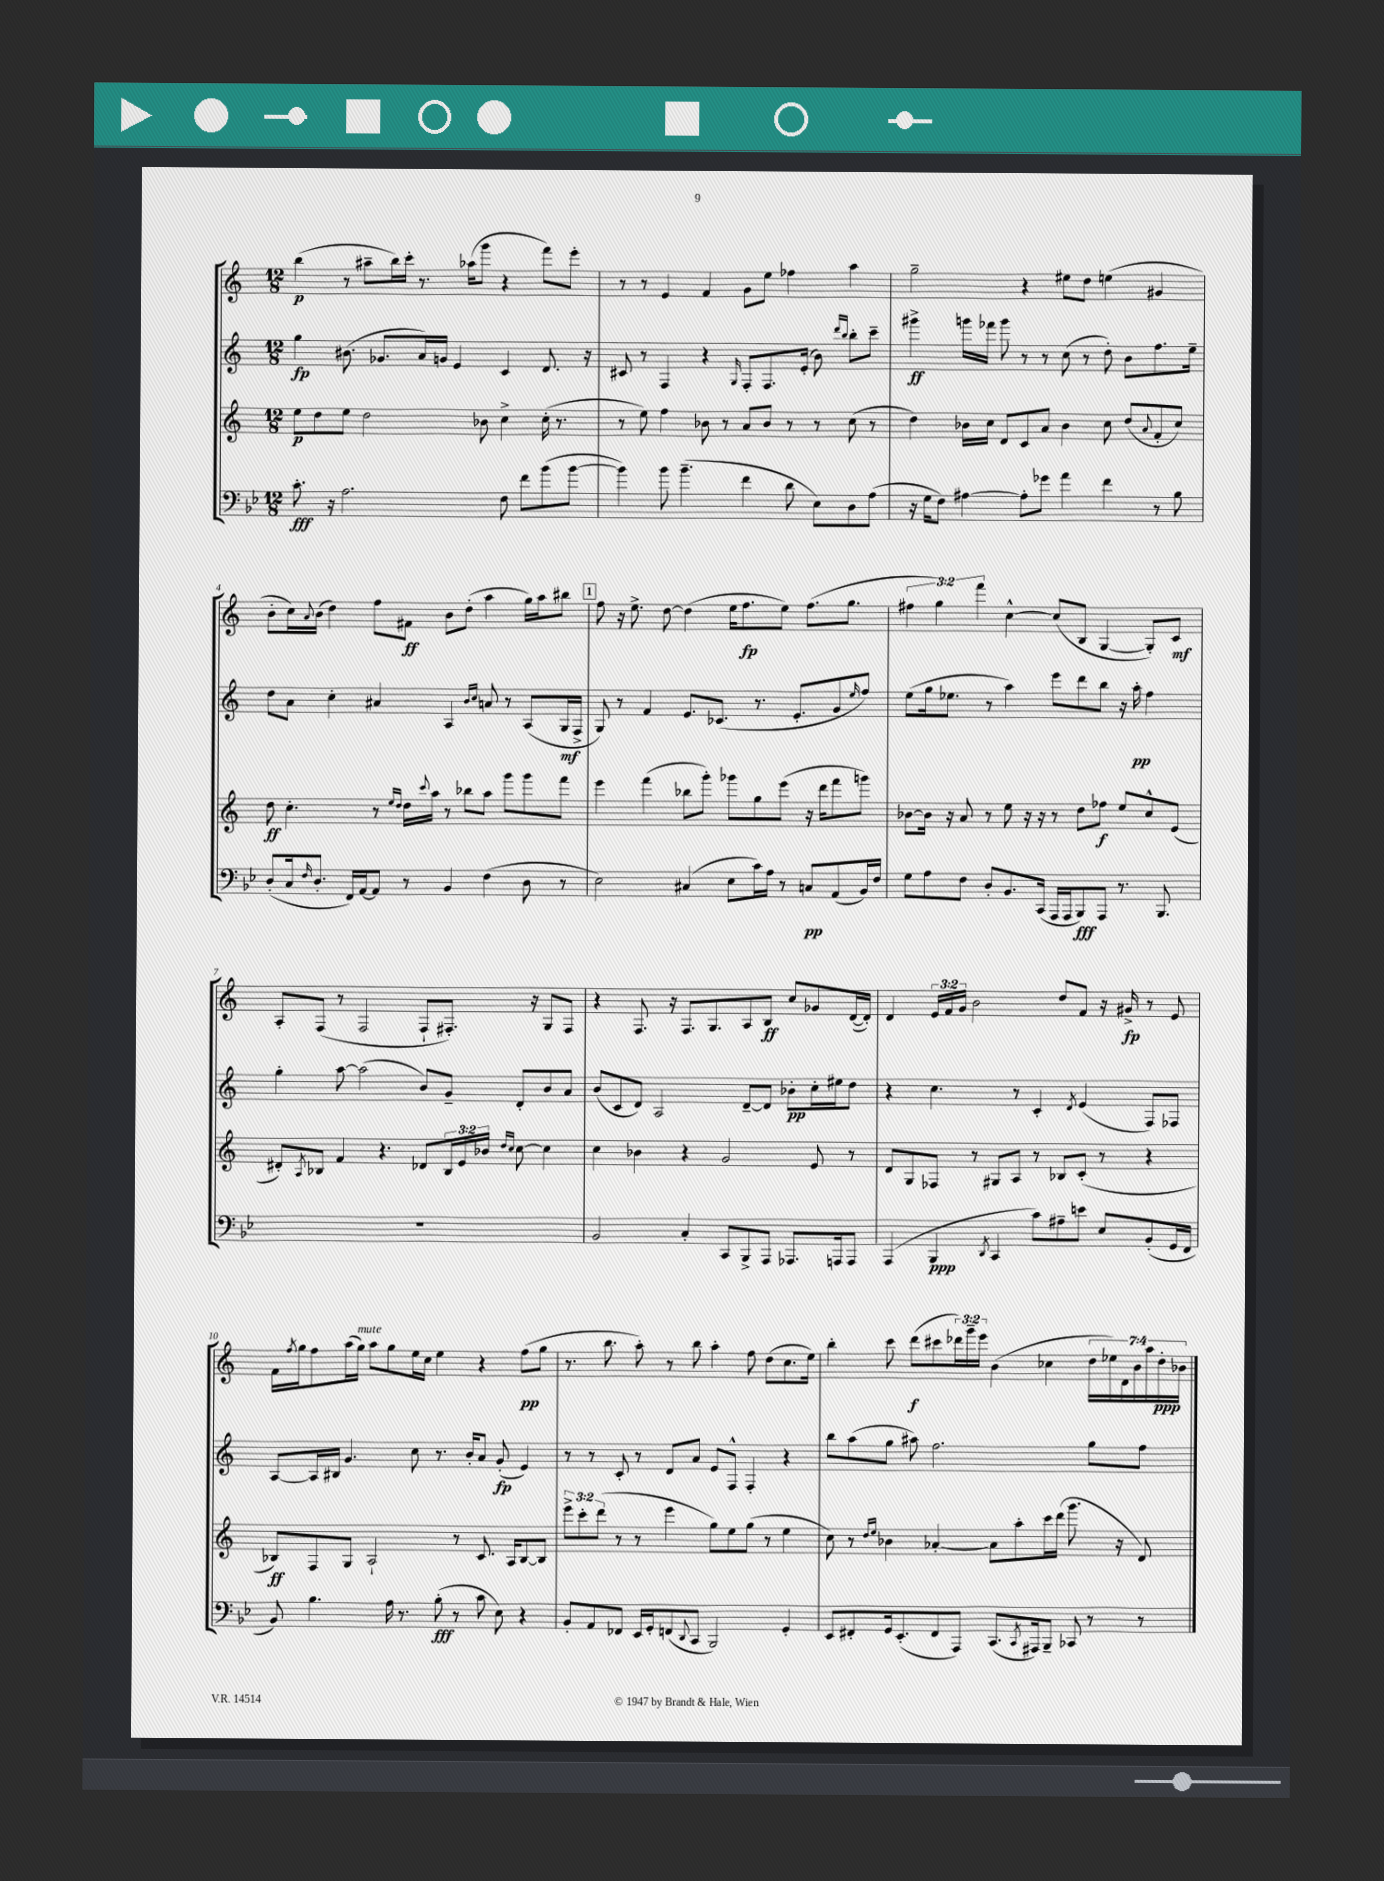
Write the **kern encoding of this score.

**kern	**dynam	**kern	**dynam	**kern	**dynam	**kern	**dynam
*part4	*part4	*part3	*part3	*part2	*part2	*part1	*part1
*staff4	*staff4	*staff3	*staff3	*staff2	*staff2	*staff1	*staff1
*clefF4	*	*clefG2	*	*clefG2	*	*clefG2	*
*k[b-e-]	*	*k[]	*	*k[]	*	*k[]	*
*M12/8	*	*M12/8	*	*M12/8	*	*M12/8	*
=1	=1	=1	=1	=1	=1	=1	=1
8.c'\	fff	8ee\L	p	4gg\	fp	(4bb\	p
.	.	8dd\	.	.	.	.	.
16r	.	.	.	.	.	.	.
2.A\	.	8ee\J	.	(8.b#X\	.	8r	.
.	.	2dd\	.	.	.	8aa#X~\L	.
.	.	.	.	8.g-X/L	.	.	.
.	.	.	.	.	.	16bb\L)	.
.	.	.	.	.	.	16ccc'\JJ	.
.	.	.	.	16a/L)	.	8.r	.
.	.	.	.	16gn/JJ	.	.	.
.	.	.	.	4e/	.	.	.
.	.	.	.	.	.	(16aa-X\KL	.
.	.	8b-X\	.	.	.	8ggg\J	.
8F\	.	4cc^\	.	4c/	.	4r	.
8f\L	.	.	.	.	.	.	.
(8b-\	.	(16cc'\	.	8.d/	.	8fff\L)	.
.	.	8.r	.	.	.	.	.
[8b-\J	.	.	.	.	.	8eee'\J	.
.	.	.	.	16r	.	.	.
=2	=2	=2	=2	=2	=2	=2	=2
4b-\])	.	8r	.	8c#X/	.	8r	.
.	.	8ee\)	.	8r	.	8r	.
8b-\	.	4ff\	.	4F/	.	4e/	.
(4.b-~\	.	.	.	.	.	.	.
.	.	8b-X\	.	4r	.	4f/	.
.	.	8r	.	.	.	.	.
.	.	.	.	16qqG/	.	.	.
4f\	.	8a/L	.	8F'/L	.	8g\L	.
.	.	8b-/J	.	8.F/	.	8ee\J	.
8d\	.	8r	.	.	.	4ff-X\	.
.	.	.	.	(16e'/Jk	.	.	.
8E-\L)	.	8r	.	8b\)	.	.	.
.	.	.	.	16qqddd/LL	.	.	.
.	.	.	.	16qqbb/JJ	.	.	.
8D\	.	(8cc\	.	8bb'\L	.	4aa\	.
(8A\J	.	8r	.	8ccc~\J	.	.	.
=3	=3	=3	=3	=3	=3	=3	=3
16r	.	4dd\)	.	4ggg#X^\	ff	2gg~\	.
16G\KL	.	.	.	.	.	.	.
8F\J)	.	.	.	.	.	.	.
[4A#X\	.	16b-X\LL	.	16gggn\LL	.	.	.
.	.	16cc\JJ	.	16fff-X\JJ	.	.	.
.	.	8d/L	.	8ggg\	.	.	.
8A#'\L]	.	8c/	.	8r	.	4r	.
8g-X\J	.	8a/J	.	8r	.	.	.
4a\	.	4b-\	.	(8cc\	.	8ee#X\L	.
.	.	.	.	8r	.	8dd\J	.
4f\	.	8cc\	.	8dd'\)	.	(4een\	.
.	.	(8dd/L	.	8b\L	.	.	.
.	.	8qqa/	.	.	.	.	.
8r	.	8f'/	.	8.ff\	.	4g#X/	.
8B-\	.	8cc/J)	.	.	.	.	.
.	.	.	.	16ee~\Jk	.	.	.
!!LO:LB:g=z
=4	=4	=4	=4	=4	=4	=4	=4
(8D'/L	.	8dd\	ff	8dd\L	.	8b'\L	.
16C/k	.	4.cc'\	.	8a\J	.	16cc\L)	.
16qqF/	.	.	.	.	.	8qqa/	.
8.D'/J	.	.	.	.	.	(16b\JJ	.
.	.	.	.	4cc'\	.	4dd\)	.
16FF/LL)	.	.	.	.	.	.	.
[16AA/J	.	.	.	.	.	.	.
8AA/J]	.	8r	.	4a#X/	.	8ff\L	.
.	.	16qqee/LL	.	.	.	.	.
.	.	16qqdd/JJ	.	.	.	.	.
8r	.	16dd\LL	.	.	.	8f#X\J	ff
.	.	8qqccc/	.	.	.	.	.
.	.	16aa\JJ	.	.	.	.	.
4BB-/	.	8r	.	4A/	.	8b\L	.
.	.	8bb-X\L	.	.	.	(8dd'\J	.
.	.	.	.	16qqb/LL	.	.	.
.	.	.	.	16qqcc/JJ	.	.	.
(4F\	.	8aa\J	.	8an/	.	4aa\	.
.	.	8ggg\L	.	8r	.	.	.
8D\	.	8ggg\	.	(8A/L	.	16gg\LL)	.
.	.	.	.	.	.	16aa\J	.
8r	.	8fff\J	.	16G/L	mf	8bb#X\J	.
.	.	.	.	16F^/JJ	.	.	.
!!LO:REH:place=s1:t=1
=5	=5	=5	=5	=5	=5	=5	=5
2E-\)	.	4eee\	.	8G/)	.	8ff\	.
.	.	.	.	8r	.	16r	.
.	.	.	.	.	.	8.ee^\	.
.	.	(4fff\	.	4f/	.	.	.
.	.	.	.	.	.	[8dd\	.
(4C#X/	.	8bb-X\L	.	8.e/L	.	(4dd\]	.
.	.	8ggg'\J)	.	.	.	.	.
.	.	.	.	(8.c-X/J	.	.	.
8E-\L	.	8ggg-X\L	.	.	.	16ee\KL	.
.	.	.	.	.	.	8.ff\	fp
16c\L)	.	8gg\	.	8.r	.	.	.
16A\JJ	.	.	.	.	.	.	.
8r	.	(8eee\J	.	.	.	8ee\J)	.
.	.	.	.	8.e'/L	.	.	.
8Cn/L	pp	16r	.	.	.	(8.ff\L	.
.	.	16ddd\KL	.	.	.	.	.
(8AA/	.	8fff\	.	8g/	.	.	.
.	.	.	.	.	.	8.gg\J	.
.	.	.	.	16qqee/	.	.	.
16BB-/L)	.	8gggn\J)	.	8ff/J)	.	.	.
16F/JJ	.	.	.	.	.	.	.
=6	=6	=6	=6	=6	=6	=6	=6
8G\L	.	[8b-X\L	.	(8ee\L	.	6ff#X\	.
8A\	.	16b-\Jk]	.	16gg\k	.	.	.
.	.	.	.	.	.	6gg\)	.
.	.	16r	.	8.ee-X\J	.	.	.
8F\J	.	8a/	.	.	.	.	.
.	.	.	.	.	.	6fff\	.
8D'/L	.	8r	.	8r	.	.	.
8.BB-/	.	8ee\	.	4aa\)	.	[4cc^^\	.
.	.	16r	.	.	.	.	.
(16CC/Jk	.	16r	.	.	.	.	.
16AAA/LL	.	8r	.	8eee\L	.	(8cc/L]	.
16AAA/J	.	.	.	.	.	.	.
8BBB-/)	fff	8dd\L	.	8ddd\	.	8B/J	.
8AAA/J	.	8ff-X\J	f	8bb\J	.	[4G/	.
8.r	.	8ee/L	.	16r	.	.	.
.	.	.	.	16aa'\	pp	.	.
.	.	8cc^^/	.	4ff\	.	8G'/L])	.
8.BBB-/	.	.	.	.	.	.	.
.	.	(8e/J	.	.	.	8c/J	mf
!!LO:LB:g=z
=7	=7	=7	=7	=7	=7	=7	=7
1.r	.	8d#X'/L)	.	4gg'\	.	8A'/L	.
.	.	8qA/	.	.	.	.	.
.	.	8B-X/J	.	.	.	(8F/J	.
.	.	4f/	.	[8aa\	.	8r	.
.	.	.	.	(2aa\]	.	2F/	.
.	.	4.r	.	.	.	.	.
.	.	8d-X/L	.	8b/L)	.	8F`/L	.
.	.	24B-/L	.	8g~/J	.	8.F#X'/J)	.
.	.	24e/	.	.	.	.	.
.	.	24b-X/JJ	.	.	.	.	.
.	.	16qqdd/LL	.	.	.	.	.
.	.	16qqcc/JJ	.	.	.	.	.
.	.	[8cc\	.	8d'/L	.	.	.
.	.	.	.	.	.	16r	.
.	.	4cc\]	.	8b/	.	8G/L	.
.	.	.	.	8a/J	.	8F#/J	.
=8	=8	=8	=8	=8	=8	=8	=8
2BB-/	.	4cc\	.	(8b/L	.	4r	.
.	.	.	.	8c/	.	.	.
.	.	4b-X\	.	8d/J)	.	8.F/	.
.	.	.	.	2A/	.	.	.
.	.	.	.	.	.	16r	.
4C'/	.	4r	.	.	.	8.F/L	.
.	.	.	.	.	.	8.G/	.
8CC/L	.	2g/	.	.	.	.	.
8BBB-^/	.	.	.	[8d~/L	.	8A/	.
8AAA/J	.	.	.	8d/J]	.	8B/J	ff
8.AAA-X/L	.	.	.	8b-X'\L	pp	8cc/L	.
.	.	8e/	.	16cc'\L	.	8g-X/	.
16AAAn/k	.	.	.	16ee#X\J	.	.	.
8AAA/J	.	8r	.	8dd\J	.	([16d/L	.
.	.	.	.	.	.	16d'/JJ])	.
=9	=9	=9	=9	=9	=9	=9	=9
(4AAA/	.	8d/L	.	4r	.	4d/	.
.	.	8G/	.	.	.	.	.
4BBB-/	ppp	8F-X/J	.	4.cc\	.	24e/LL	.
.	.	.	.	.	.	24f/	.
.	.	.	.	.	.	24g/JJ	.
.	.	8r	.	.	.	2b\	.
8qDD/	.	.	.	.	.	.	.
4CC/	.	8G#X/L	.	.	.	.	.
.	.	8A/J	.	8r	.	.	.
8c\L)	.	8r	.	4c'/	.	.	.
8A#X~\	.	8B-X/L	.	.	.	8dd/L	.
.	.	.	.	8qd/	.	.	.
8en\J	.	(8c'/J	.	(4e/	.	8f/J	.
8E-/L	.	8r	.	.	.	16r	.
.	.	.	.	.	.	16g#X^/	fp
(8BB-'/	.	4r	.	8F/L)	.	8r	.
16GG/L	.	.	.	8F-X/J	.	8e/	.
16FF/JJ	.	.	.	.	.	.	.
!!LO:LB:g=z
=10	=10	=10	=10	=10	=10	=10	=10
8BB-/)	.	8B-X/L)	ff	[8A/L	.	16f\LL	.
.	.	.	.	.	.	8qff/	.
.	.	.	.	.	.	16gg\J	.
4.B-\	.	8F/	.	16A/L]	.	8ff\	.
.	.	.	.	16B#X/JJ	.	.	.
.	.	8G/J	.	4.g/	.	(16aa\L	.
!	!	!	!	!	!	!LO:TX:a:i:t=mute	!
.	.	.	.	.	.	16gg\JJ)	.
.	.	2A`/	.	.	.	8aa\L	.
16A\	.	.	.	.	.	8gg\	.
8.r	.	.	.	.	.	.	.
.	.	.	.	8cc\	.	16ee\L	.
.	.	.	.	.	.	16cc\JJ	.
(8B-'\	fff	.	.	8.r	.	4ee\	.
8r	.	8r	.	.	.	.	.
.	.	.	.	16b'/KL	.	.	.
8c\	.	8.c/	.	8a/J	.	4r	.
8E-\)	.	.	.	(8g'/	fp	.	.
.	.	16A/KL	.	.	.	.	.
4r	.	[8B-/	.	4e/)	.	(8ff\L	pp
.	.	8B-/J]	.	.	.	8gg\J	.
=11	=11	=11	=11	=11	=11	=11	=11
8BB-'/L	.	12eee^\L	.	8r	.	8.r	.
.	.	12ccc'\	.	.	.	.	.
8AA/	.	.	.	8r	.	.	.
.	.	(12ddd\J	.	.	.	.	.
.	.	.	.	.	.	8.bb\	.
8FF-X/J	.	8r	.	8c'/	.	.	.
16EE-/LL	.	8r	.	8r	.	8aa'\)	.
16GG'/J	.	.	.	.	.	.	.
(8FFn/	.	4eee\	.	8d/L	.	8r	.
8qqDD/	.	.	.	.	.	.	.
8CC/J	.	.	.	8a/J	.	8bb\	.
2BBB-/)	.	8gg\L)	.	8e/L	.	4aa'\	.
.	.	8ee\	.	8F^^/J	.	.	.
.	.	(8gg\J	.	4F'/	.	8ff\	.
.	.	8r	.	.	.	(8dd\L	.
4GG'/	.	4ee\	.	4r	.	8.cc\	.
.	.	.	.	.	.	16ee\Jk)	.
=12	=12	=12	=12	=12	=12	=12	=12
8EE-/L	.	8cc\)	.	8bb\L	.	4bb'\	.
8FF#X'/	.	8r	.	(8aa\	.	.	.
.	.	16qqdd/LL	.	.	.	.	.
.	.	16qqee/JJ	.	.	.	.	.
16GG/k	.	4b-X\	.	8gg\J	.	8ccc\	.
(8.EE-'/	.	.	.	.	.	.	.
.	.	.	.	8aa#X\)	.	(8ddd\L	f
8FF#/	.	[4a-X'/	.	2.ff\	.	8ccc#X\	.
8AAA/J)	.	.	.	.	.	24ddd-X\L)	.
.	.	.	.	.	.	24ggg~\	.
.	.	.	.	.	.	24eee\JJ	.
(8.CC/L	.	8a-\L]	.	.	.	(4b\	.
.	.	8aa'\	.	.	.	.	.
8qCC/	.	.	.	.	.	.	.
16AAA#X/k)	.	.	.	.	.	.	.
8BBB-~/J	.	16ccc\L	.	.	.	4cc-X\	.
.	.	(16ddd\JJ	.	.	.	.	.
8CC-X/	.	8.ggg\	.	.	.	.	.
8r	.	.	.	8gg\L	.	28dd\LL	.
.	.	.	.	.	.	28ee-X\)	.
.	.	16r	.	.	.	.	.
.	.	.	.	.	.	28d\	.
.	.	.	.	.	.	28b\	.
8r	.	8d/)	.	8ff\J	.	.	.
.	.	.	.	.	.	28aa\	.
.	.	.	.	.	.	28dd'\	ppp
.	.	.	.	.	.	28b-X\JJ	.
==	==	==	==	==	==	==	==
*-	*-	*-	*-	*-	*-	*-	*-
